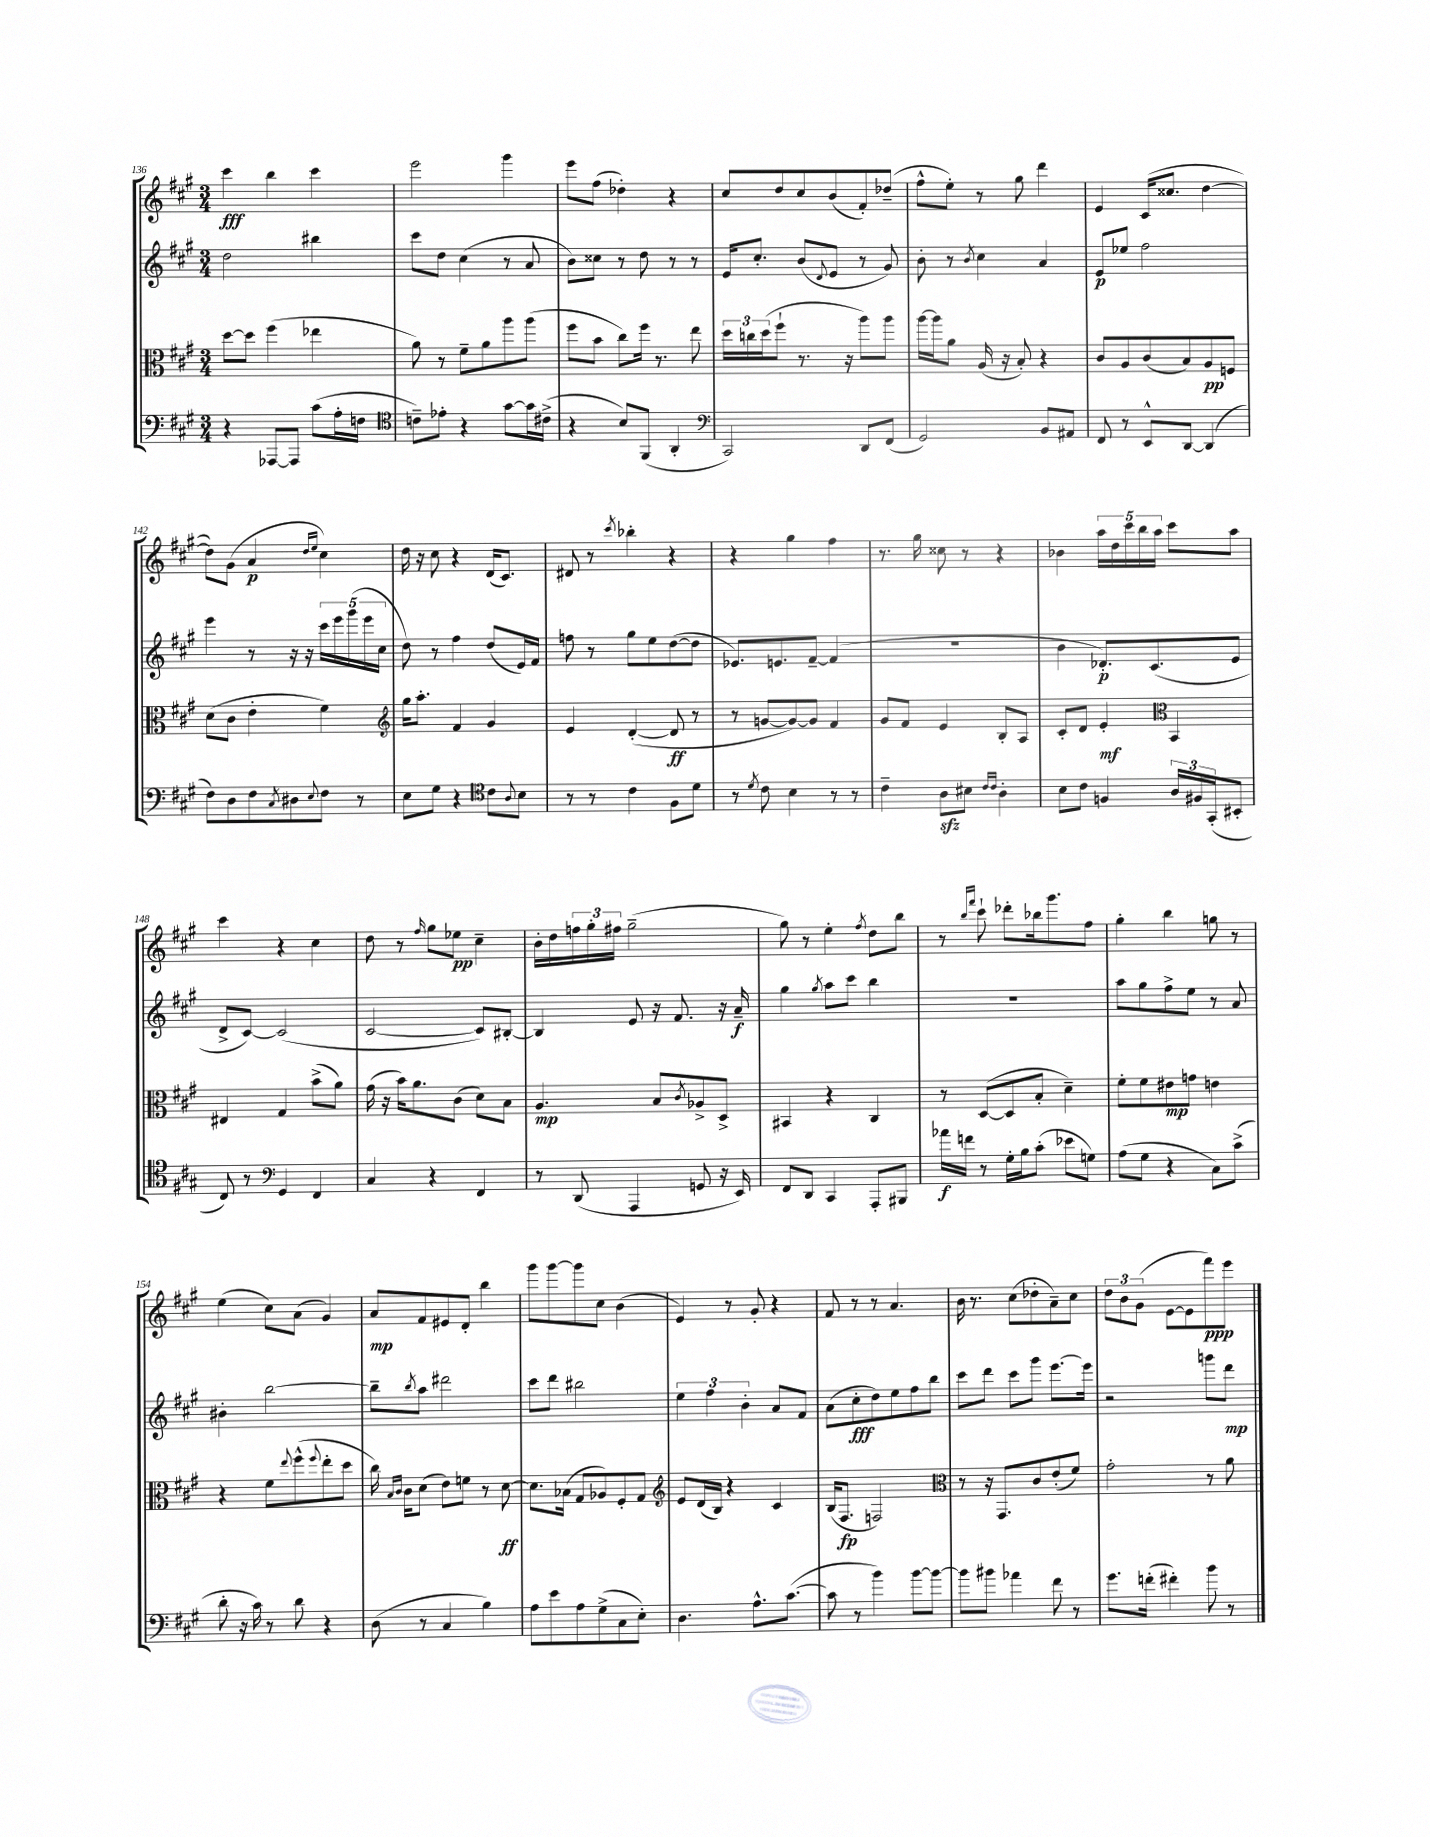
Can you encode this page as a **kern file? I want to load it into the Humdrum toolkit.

**kern	**kern	**kern	**kern
*staff4	*staff3	*staff2	*staff1
*clefF4	*clefC3	*clefG2	*clefG2
*k[f#c#g#]	*k[f#c#g#]	*k[f#c#g#]	*k[f#c#g#]
*M3/4	*M3/4	*M3/4	*M3/4
4r	[8dd	2dd	4ccc#
.	8dd]	.	.
[8AAA-	(4ff#	.	4bb
8AAA-]	.	.	.
(8c#	4ee-	4bb#	4ccc#
16A'	.	.	.
16F	.	.	.
=	=	=	=
*clefC4	*	*	*
8c~)	8a)	8ccc#	2eee
8e-'	8r	8dd	.
4r	8f#~	(4cc#	.
.	8a	.	.
[8g#	8aa	8r	4ggg#
16g#]	(8aa	8a	.
(16c#^	.	.	.
=	=	=	=
4r	8ff#	8b)	8eee
.	8b	8cc##	(8ff#
8B)	8cc#)	8r	4dd-')
(8FF#	16ff#	8dd	.
.	8.r	.	.
4AA'	.	8r	4r
.	8ee	8r	.
=	=	=	=
*clefF4	*	*	*
2CC#)	24dd	16e	8cc#
.	24cc	.	.
.	.	8.cc#'	.
.	(24dd	.	.
.	8ff#`	.	8dd
.	8.r	(8b	8cc#
.	.	8qqd	.
.	.	8e	(8b
.	16r	.	.
8DD	8aa)	8r	8f#')
(8FF#	8aa	8g#)	(8dd-~
=	=	=	=
2GG#)	[16aa	8b'	8ff#^^
.	16aa]	.	.
.	8a	8r	8ee')
.	.	8qb	.
.	(16A	4cc#	8r
.	16r	.	.
.	8B')	.	8gg#
8BB	4r	4a	4ddd
8AA#	.	.	.
=	=	=	=
8FF#	8c#	8e	4e
8r	8A	8ee-	.
8EE^^	(8c#	2ff#	(16c#
.	.	.	8.cc##
[8DD	8B)	.	.
(4DD]	8A	.	[4dd
.	8F	.	.
=	=	=	=
8F#)	(8d	4eee	8dd])
8D	8c#	.	(8g#
8F#	4e'	8r	4a
8qC#	.	.	.
8D#	.	16r	.
.	.	16r	.
.	.	.	16qqdd
8qqE	.	.	16qqee
8F#	4f#)	20ccc#	4cc#)
.	.	20eee	.
.	.	(20ggg#	.
8r	.	.	.
.	.	20eee	.
.	.	20cc#	.
=	=	=	=
*	*clefG2	*	*
8E	16gg#	8dd)	16dd
.	8.aa'	.	16r
8G#	.	8r	8cc#
4r	4f#	4ff#	4r
*clefC4	*	*	*
8c#	4g#	(8dd	(16d
.	.	.	8.c#)
8qqA	.	.	.
8B	.	16e)	.
.	.	16f#	.
=	=	=	=
8r	4e	8ff	8d#
8r	.	8r	8r
.	.	.	8qccc#
4c#	([4d'	8gg#	4bb-'
.	.	8ee	.
8F#	8d]	([8dd	4r
8d	8r	8dd]	.
=	=	=	=
8r	8r	8.e-)	4r
8qd	.	.	.
8c#	[8g	.	.
.	.	8.e	.
4B	8g_)	.	4gg#
.	8g]	[8f#~	.
8r	4f#	(4f#]	4ff#
8r	.	.	.
=	=	=	=
4c#~	8g#	2.r	8.r
.	8f#	.	.
.	.	.	16gg#
8A	4e	.	8cc##
8B#	.	.	8r
16qqc#	.	.	.
16qqc#	.	.	.
4A'	8B'	.	4r
.	8A	.	.
=	=	=	=
8B	8c#'	4b	4b-
8c#	8d	.	.
4F	4e'	8.d-')	20aa
.	.	.	20dd
.	.	.	20ccc#
.	.	.	20bb
.	.	(8.c#	.
.	.	.	20aa
*	*clefC3	*	*
24A	4BB	.	8ccc#
24F#	.	.	.
(24GG#'	.	.	.
8BB#'	.	8e	8aa
=	=	=	=
8C#)	4E#	8d^	4ccc#
8r	.	[8c#)	.
*clefF4	*	*	*
4GG#	4G#	(2c#]	4r
4FF#	(8b^	.	4cc#
.	8a)	.	.
=	=	=	=
4C#	(16g#	[2c#	8dd
.	16r	.	.
.	16b)	.	8r
.	8.a	.	.
.	.	.	16qqff#
4r	.	.	8gg#
.	(8c#	.	8ee-
4FF#	8d)	8c#])	4cc#~
.	8B	[8B#'	.
=	=	=	=
8r	4.A	4B#]	16b'
.	.	.	16dd
(8DD	.	.	24ff
.	.	.	24gg#'
.	.	.	24ff#
4AAA	.	8e	(2gg#~
.	8B	16r	.
.	.	8.f#	.
.	8qc#	.	.
8GG	8A-^	.	.
16r	8D^	16r	.
16EE)	.	16a~	.
=	=	=	=
8FF#	4BB#	4gg#	8gg#)
8DD	.	.	8r
.	.	8qgg#	.
4CC#	4r	8aa	4ee'
.	.	8ccc#	.
.	.	.	8qff#
8AAA'	4C#	4bb	8dd
8BBB#	.	.	8bb
=	=	=	=
16a-	8r	2.r	8r
16f	.	.	.
.	.	.	16qqbb
.	.	.	16qqfff#
8r	([8D	.	8ccc#`
16G#'	8D]	.	8ddd-'
16B	.	.	.
(8c#'	8B'	.	16bb-
.	.	.	8.ggg#
8e-	4d~)	.	.
8G)	.	.	8ff#
=	=	=	=
(8A	8f#'	8aa	4gg#'
8G#	8f#	8gg#	.
4r	8e#	8ff#^	4bb
.	8g	8ee	.
8C#)	4e	8r	8gg
(8c#^	.	8a	8r
=	=	=	=
8d'	4r	4b#'	(4ee
16r	.	.	.
16c#)	.	.	.
8r	8f#	[2bb	8cc#)
.	8qqee	.	.
8d	(8ff#^^	.	(8a
.	8qqff#	.	.
4r	8ee'	.	4g#)
.	8dd	.	.
=	=	=	=
(8D	16cc#)	8bb~]	8a
.	16qqB	.	.
.	16qqc#	.	.
.	16c#	.	.
.	.	8qbb	.
8r	(8d	8aa	8f#
4C#	8e)	2ddd#	8e#
.	8f	.	8d'
4B)	8r	.	4bb
.	[8d	.	.
=	=	=	=
8A	8.d]	8ccc#	8ggg#
8e	.	8ddd	[8ggg#
.	(16B-	.	.
8A	8G#	2bb#	8ggg#]
(8G#^	8A-)	.	8cc#
8C#	8F#'	.	(4b
8E')	8G#	.	.
=	=	=	=
*	*clefG2	*	*
4.D	8e	6ee	4e)
.	(16d	.	.
.	.	6ff#	.
.	16B)	.	.
.	4r	.	8r
.	.	6b'	.
8.A^^	.	.	8g#'
.	4c#	8a	4r
([8.c#	.	.	.
.	.	8f#	.
=	=	=	=
8c#]	(16B	(8a	8f#
.	8.F#	.	.
8r	.	8cc#'	8r
4b)	2F)	8dd)	8r
.	.	8ee	4.a
[8b	.	8ff#	.
8b_	.	8bb	.
=	=	=	=
*	*clefC3	*	*
8b]	8r	8ccc#	16b
.	.	.	8.r
8b#	16r	8ddd	.
.	8.GG#	.	.
4a-	.	8ccc#	(8cc#
.	8c#	8ggg#	8dd-'
8f#	(8e'	[8.eee	8a~)
8r	8f#)	.	8cc#
.	.	16eee]	.
=	=	=	=
8.g#	2g#'	2r	12dd
.	.	.	12b
.	.	.	(12g#
(16f'	.	.	.
4f#')	.	.	[8e
.	.	.	8e]
8b	8r	8ggg	8fff#)
8r	8a	8ddd	8eee
==	==	==	==
*-	*-	*-	*-
